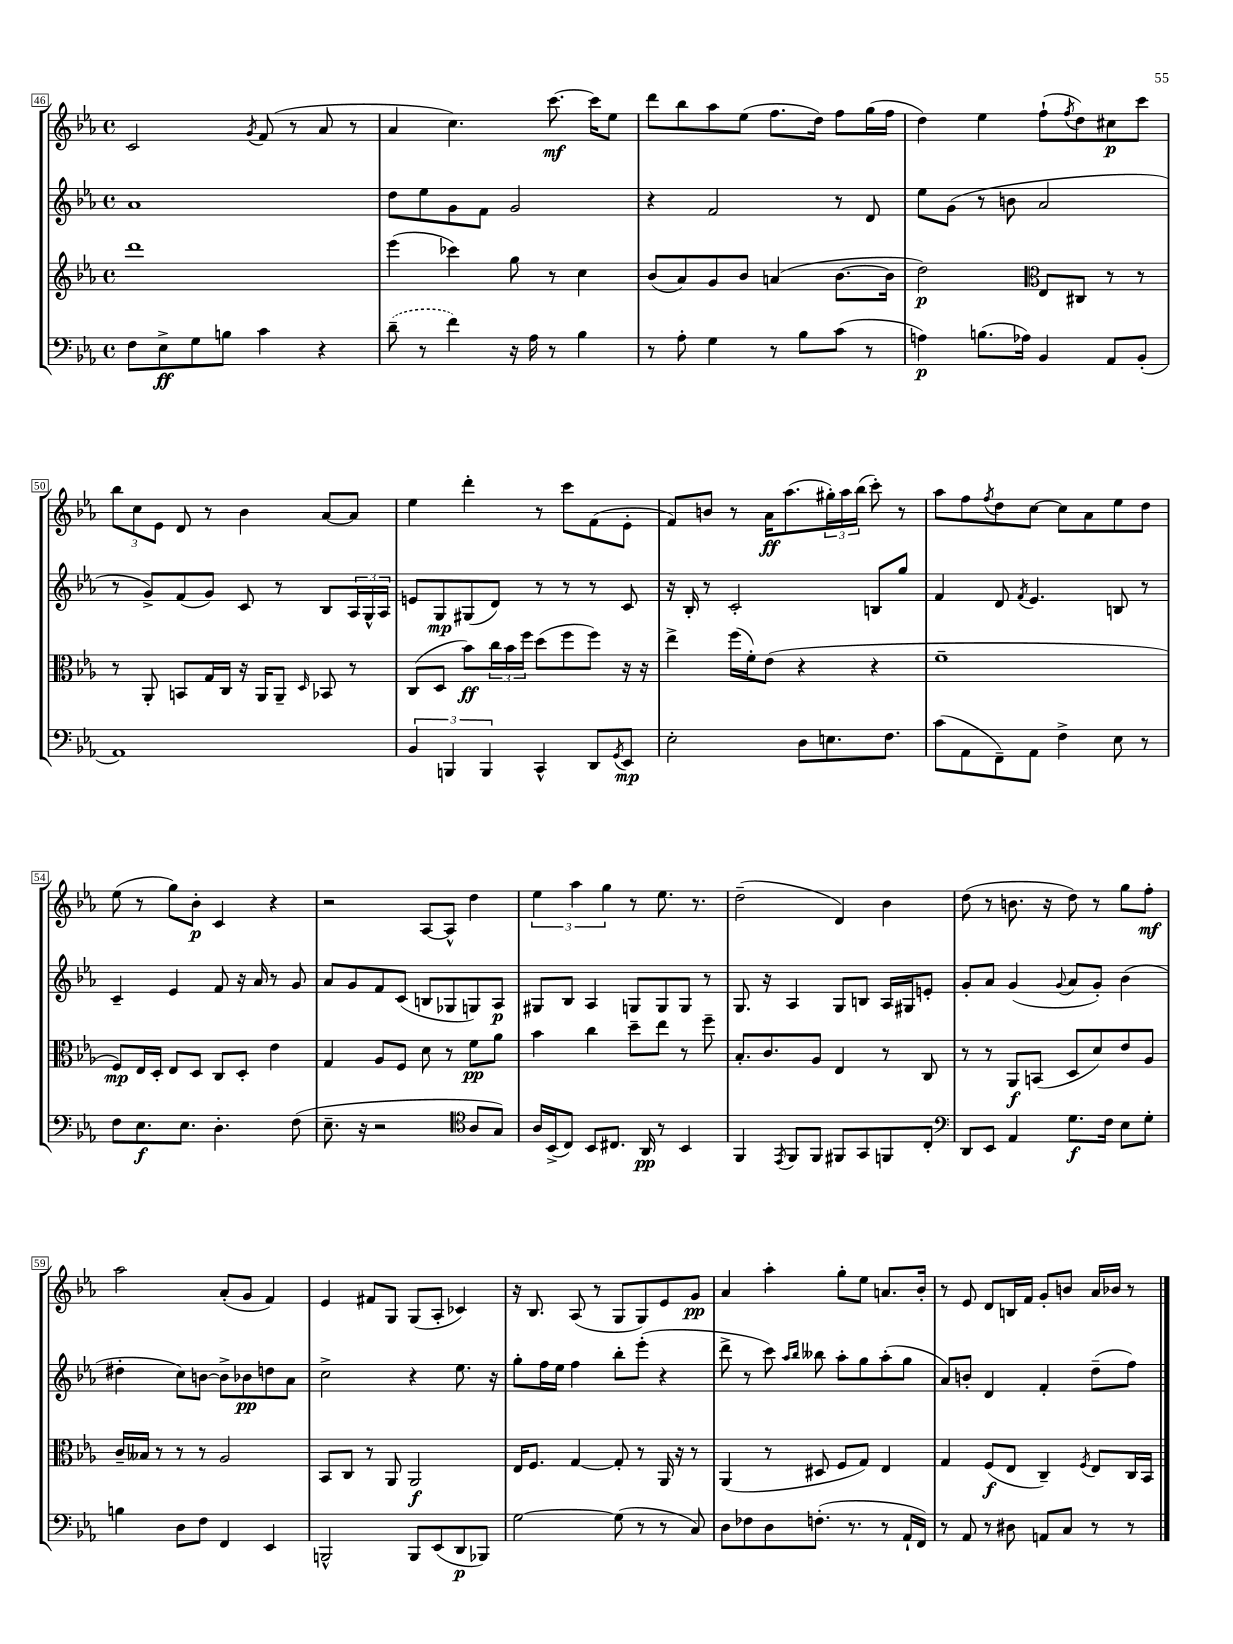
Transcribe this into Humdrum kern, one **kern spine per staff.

**kern	**kern	**kern	**kern
*staff4	*staff3	*staff2	*staff1
*clefF4	*clefG2	*clefG2	*clefG2
*k[b-e-a-]	*k[b-e-a-]	*k[b-e-a-]	*k[b-e-a-]
*M4/4	*M4/4	*M4/4	*M4/4
*met(c)	*met(c)	*met(c)	*met(c)
8F	1ddd	1a-	2c
8E-^	.	.	.
8G	.	.	.
8B	.	.	.
.	.	.	8qg
4c	.	.	(8f
.	.	.	8r
4r	.	.	8a-
.	.	.	8r
=	=	=	=
(8d~	(4eee-	8dd	4a-
8r	.	8ee-	.
4f)	4ccc-)	8g	4.cc)
.	.	8f	.
16r	8gg	2g	.
16A-	.	.	.
8r	8r	.	[8.ccc
4B-	4cc	.	.
.	.	.	16ccc]
.	.	.	8ee-
=	=	=	=
8r	(8b-	4r	8ddd
8A-'	8a-)	.	8bb-
4G	8g	2f	8aa-
.	8b-	.	(8ee-
8r	(4a	.	8.ff
8B-	.	.	.
.	.	.	16dd)
(8c	[8.b-	8r	8ff
8r	.	8d	(16gg
.	16b-]	.	16ff
=	=	=	=
4A)	2dd)	8ee-	4dd)
.	.	(8g	.
(8.B	.	8r	4ee-
.	.	8b	.
16A-)	.	.	.
*	*clefC3	*	*
4BB-	8E-	2a-	(8ff`
.	.	.	8qff
.	8C#	.	8dd)
8AA-	8r	.	8cc#
(8BB-'	8r	.	8ccc
=	=	=	=
1AA-)	8r	8r	12bb-
.	.	.	12cc
.	8AA-'	8g^)	.
.	.	.	12e-
.	8BB	(8f	8d
.	16G	8g)	8r
.	16C	.	.
.	16r	8c	4b-
.	16AA-	.	.
.	8AA-~	8r	.
.	16qqD	.	.
.	8BB-	8B-	[8a-
.	8r	24A-	8a-]
.	.	24G^^	.
.	.	24A-	.
=	=	=	=
6BB-	(8C	8e	4ee-
.	8D	8G	.
6BBB	.	.	.
.	8b-)	(8G#	4ddd'
6BBB	.	.	.
.	24cc	8d)	.
.	24b-	.	.
.	24ff	.	.
4CC^^	(8dd	8r	8r
.	8ff	8r	8ccc
8DD	8ff)	8r	(8f
8qGG	.	.	.
8EE-	16r	8c	8e-'
.	16r	.	.
=	=	=	=
2E-'	4ee-^	16r	8f)
.	.	16B-'	.
.	.	8r	8b
.	(16ff	2c'	8r
.	16f')	.	.
.	(8e-	.	16a-
.	.	.	(8.aa-
8D	4r	.	.
8.E	.	.	24gg#')
.	.	.	24aa-
.	.	.	(24bb-
.	4r	8B	8ccc')
8.F	.	.	.
.	.	8gg	8r
=	=	=	=
(8c	1f~	4f	8aa-
8AA-	.	.	8ff
.	.	.	8qff
8FF~)	.	8d	8dd
.	.	8qf	.
8AA-	.	4.e-	[8cc
4F^	.	.	8cc]
.	.	.	8a-
8E-	.	8B	8ee-
8r	.	8r	8dd
=	=	=	=
8F	8F)	4c~	(8ee-
8.E-	16E-	.	8r
.	16D'	.	.
.	8E-	4e-	8gg)
8.E-	.	.	.
.	8D	.	8b-'
4.D'	8C	8f	4c
.	8D'	16r	.
.	.	16a-	.
.	4e-	8r	4r
(8F	.	8g	.
=	=	=	=
8.E-~	4G	8a-	2r
.	.	8g	.
16r	.	.	.
2r	8A-	8f	.
.	8F	(8c	.
.	8d	8B	[8A-
.	8r	8G-	8A-^^]
*clefC4	*	*	*
8A-	8f	8G)	4dd
8G)	8a-	8A-	.
=	=	=	=
16A-	4b-	8G#	6ee-
(16BB-^	.	.	.
8C)	.	8B-	.
.	.	.	6aa-
8BB-	4cc	4A-	.
.	.	.	6gg
8.C#	.	.	.
.	8dd~	8G	8r
16AA-	.	.	.
8r	8ee-	8G	8.ee-
4BB-	8r	8G	.
.	.	.	8.r
.	8ff~	8r	.
=	=	=	=
4FF	8.B-'	8.G	(2dd~
.	8.c	16r	.
8qEE-	.	.	.
8FF	.	4A-	.
8FF	8A-	.	.
8FF#	4E-	8G	4d)
8GG	.	8B	.
8FF	8r	16A-	4b-
.	.	16G#	.
8C'	8C	8e'	.
=	=	=	=
*clefF4	*	*	*
8DD	8r	8g'	(8dd
8EE-	8r	8a-	8r
4AA-	8AA-	(4g	8.b
.	(8BB	.	.
.	.	.	16r
.	.	8qqg	.
8.G	8D	8a-	8dd)
.	8d)	8g')	8r
16F	.	.	.
8E-	8e-	(4b-	8gg
8G'	8A-	.	8ff'
=	=	=	=
4B	16c~	4dd#'	2aa-
.	16B--	.	.
.	8r	.	.
8D	8r	8cc)	.
8F	8r	[8b	.
4FF	2A-	8b^]	(8a-'
.	.	8b-	8g
4EE-	.	8dd	4f)
.	.	8a-	.
=	=	=	=
2BBB^^	8BB-	2cc^	4e-
.	8C	.	.
.	8r	.	8f#
.	8AA-	.	8G
8BBB	2AA-	4r	(8G
(8EE-	.	.	8A-'
8DD	.	8.ee-	4c-)
8BBB-)	.	.	.
.	.	16r	.
=	=	=	=
[2G	16E-	8gg'	16r
.	8.F	.	8.B-
.	.	16ff	.
.	.	16ee-	.
.	[4G	4ff	(8A-
.	.	.	8r
(8G]	8G']	8bb-'	8G
8r	8r	(8eee-'	8G)
8r	16AA-	4r	8e-
.	16r	.	.
8C)	8r	.	8g
=	=	=	=
8D	(4AA-	8ddd^	4a-
8F-	.	8r	.
8D	8r	8ccc)	4aa-'
.	.	16qqaa-	.
.	.	16qqbb-	.
(8.F'	8D#	8bb--	.
.	8F	8aa-'	8gg'
8.r	.	.	.
.	8G)	8gg	8ee-
8r	4E-	(8aa-'	8.a
16AA-`	.	8gg	.
16FF)	.	.	16b-'
=	=	=	=
8r	4G	8a-)	8r
8AA-	.	8b'	8e-
8r	(8F	4d	8d
8D#	8E-	.	16B
.	.	.	16f
8AA	4C~)	4f'	8g'
8C	.	.	8b
.	8qF	.	.
8r	8E-	(8dd~	16a-
.	.	.	16b-
8r	16C	8ff)	8r
.	16BB-	.	.
==	==	==	==
*-	*-	*-	*-
